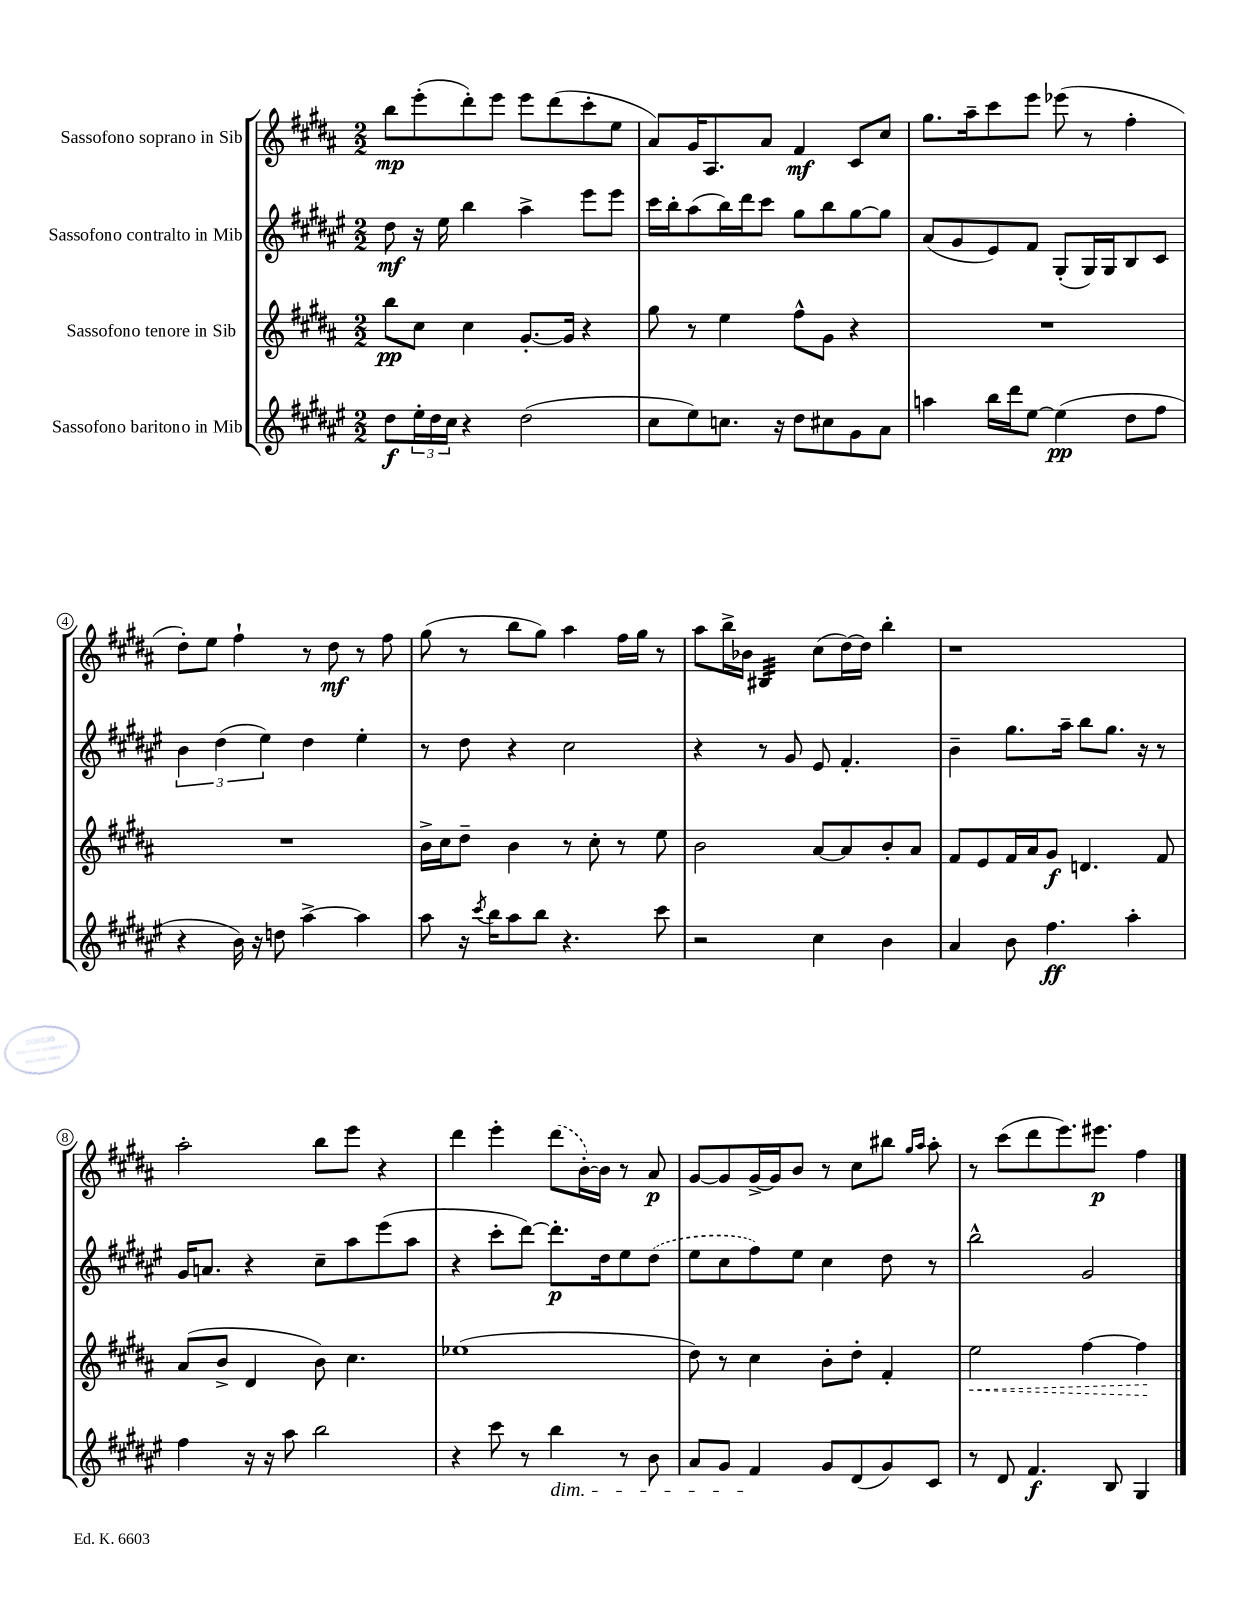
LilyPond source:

<<
\new StaffGroup <<
\new Staff = "s0" \with { instrumentName = "Sassofono soprano in Sib" } {
    \clef treble \key b \major \numericTimeSignature \time 2/2
    b''8\mp e'''8-.( dis'''8-.) e'''8 e'''8 dis'''8( cis'''8-. e''8 |
    ais'8) gis'16 ais8. ais'8 fis'4\mf cis'8 cis''8 |
    gis''8. ais''16-- cis'''8 e'''8 ees'''8( r8 fis''4-. |
    dis''8-.) e''8 fis''4-! r8 dis''8\mf r8 fis''8 |
    gis''8( r8 b''8 gis''8) ais''4 fis''16 gis''16 r8 |
    ais''8 b''16-> bes'16 bis4:32 cis''8( dis''16~) dis''16 b''4-. |
    r1 |
    ais''2-. b''8 e'''8 r4 |
    dis'''4 e'''4-. \once \slurDashed dis'''8( b'16~-.) b'16 r8 ais'8\p |
    gis'8~ gis'8 gis'16~-> gis'16 b'8 r8 cis''8 bis''8 \grace { gis''16 ais''16 } ais''8-. |
    r8 cis'''8( dis'''8 e'''8.) eis'''8.\p fis''4 \bar "|." |
}
\new Staff = "s1" \with { instrumentName = "Sassofono contralto in Mib" } {
    \clef treble \key fis \major \numericTimeSignature \time 2/2
    dis''8\mf r16 eis''16 b''4 ais''4-> eis'''8 eis'''8 |
    cis'''16 b''16-. ais''8( b''16) dis'''16 cis'''8 gis''8 b''8 gis''8~ gis''8 |
    ais'8( gis'8 eis'8) fis'8 gis8-.( gis16) gis16 b8 cis'8 |
    \tuplet 3/2 { b'4 dis''4( eis''4) } dis''4 eis''4-. |
    r8 dis''8 r4 cis''2 |
    r4 r8 gis'8 eis'8 fis'4.-. |
    b'4-- gis''8. ais''16-- b''8 gis''8. r16 r8 |
    gis'16 a'8. r4 cis''8-- ais''8 eis'''8( ais''8 |
    r4 cis'''8-. dis'''8~) dis'''8.-.\p dis''16 eis''8 \once \slurDashed dis''8( |
    eis''8 cis''8 fis''8) eis''8 cis''4 dis''8 r8 |
    b''2-^ gis'2 \bar "|." |
}
\new Staff = "s2" \with { instrumentName = "Sassofono tenore in Sib" } {
    \clef treble \key b \major \numericTimeSignature \time 2/2
    b''8\pp cis''8 cis''4 gis'8.~-. gis'16 r4 |
    gis''8 r8 e''4 fis''8-^ gis'8 r4 |
    R1 |
    R1 |
    b'16-> cis''16 dis''8-- b'4 r8 cis''8-. r8 e''8 |
    b'2 ais'8~ ais'8 b'8-. ais'8 |
    fis'8 e'8 fis'16 ais'16 gis'8\f d'4. fis'8 |
    ais'8( b'8-> dis'4 b'8) cis''4. |
    ees''1( |
    dis''8) r8 cis''4 b'8-. dis''8-. fis'4-. |
    \once \override Hairpin.style = #'dashed-line e''2\< fis''4~ fis''4\! \bar "|." |
}
\new Staff = "s3" \with { instrumentName = "Sassofono baritono in Mib" } {
    \clef treble \key fis \major \numericTimeSignature \time 2/2
    dis''8\f \tuplet 3/2 { eis''16-. dis''16 cis''16 } r4 dis''2( |
    cis''8 eis''8) c''8. r16 dis''8 cis''8 gis'8 ais'8 |
    a''4 b''16 dis'''16 eis''8~ eis''4\pp( dis''8 fis''8 |
    r4 b'16) r16 d''8 ais''4~-> ais''4 |
    ais''8 r16 \acciaccatura { cis'''8 } b''16 ais''8 b''8 r4. cis'''8 |
    r2 cis''4 b'4 |
    ais'4 b'8 fis''4.\ff ais''4-. |
    fis''4 r16 r16 ais''8 b''2 |
    r4 cis'''8 r8 b''4\dim r8 b'8 |
    ais'8 gis'8 fis'4\! gis'8 dis'8( gis'8) cis'8 |
    r8 dis'8 fis'4.\f b8 gis4 \bar "|." |
}
>>
>>
\layout { \context { \Score \override BarNumber.stencil = #(make-stencil-circler 0.1 0.3 ly:text-interface::print) } }
